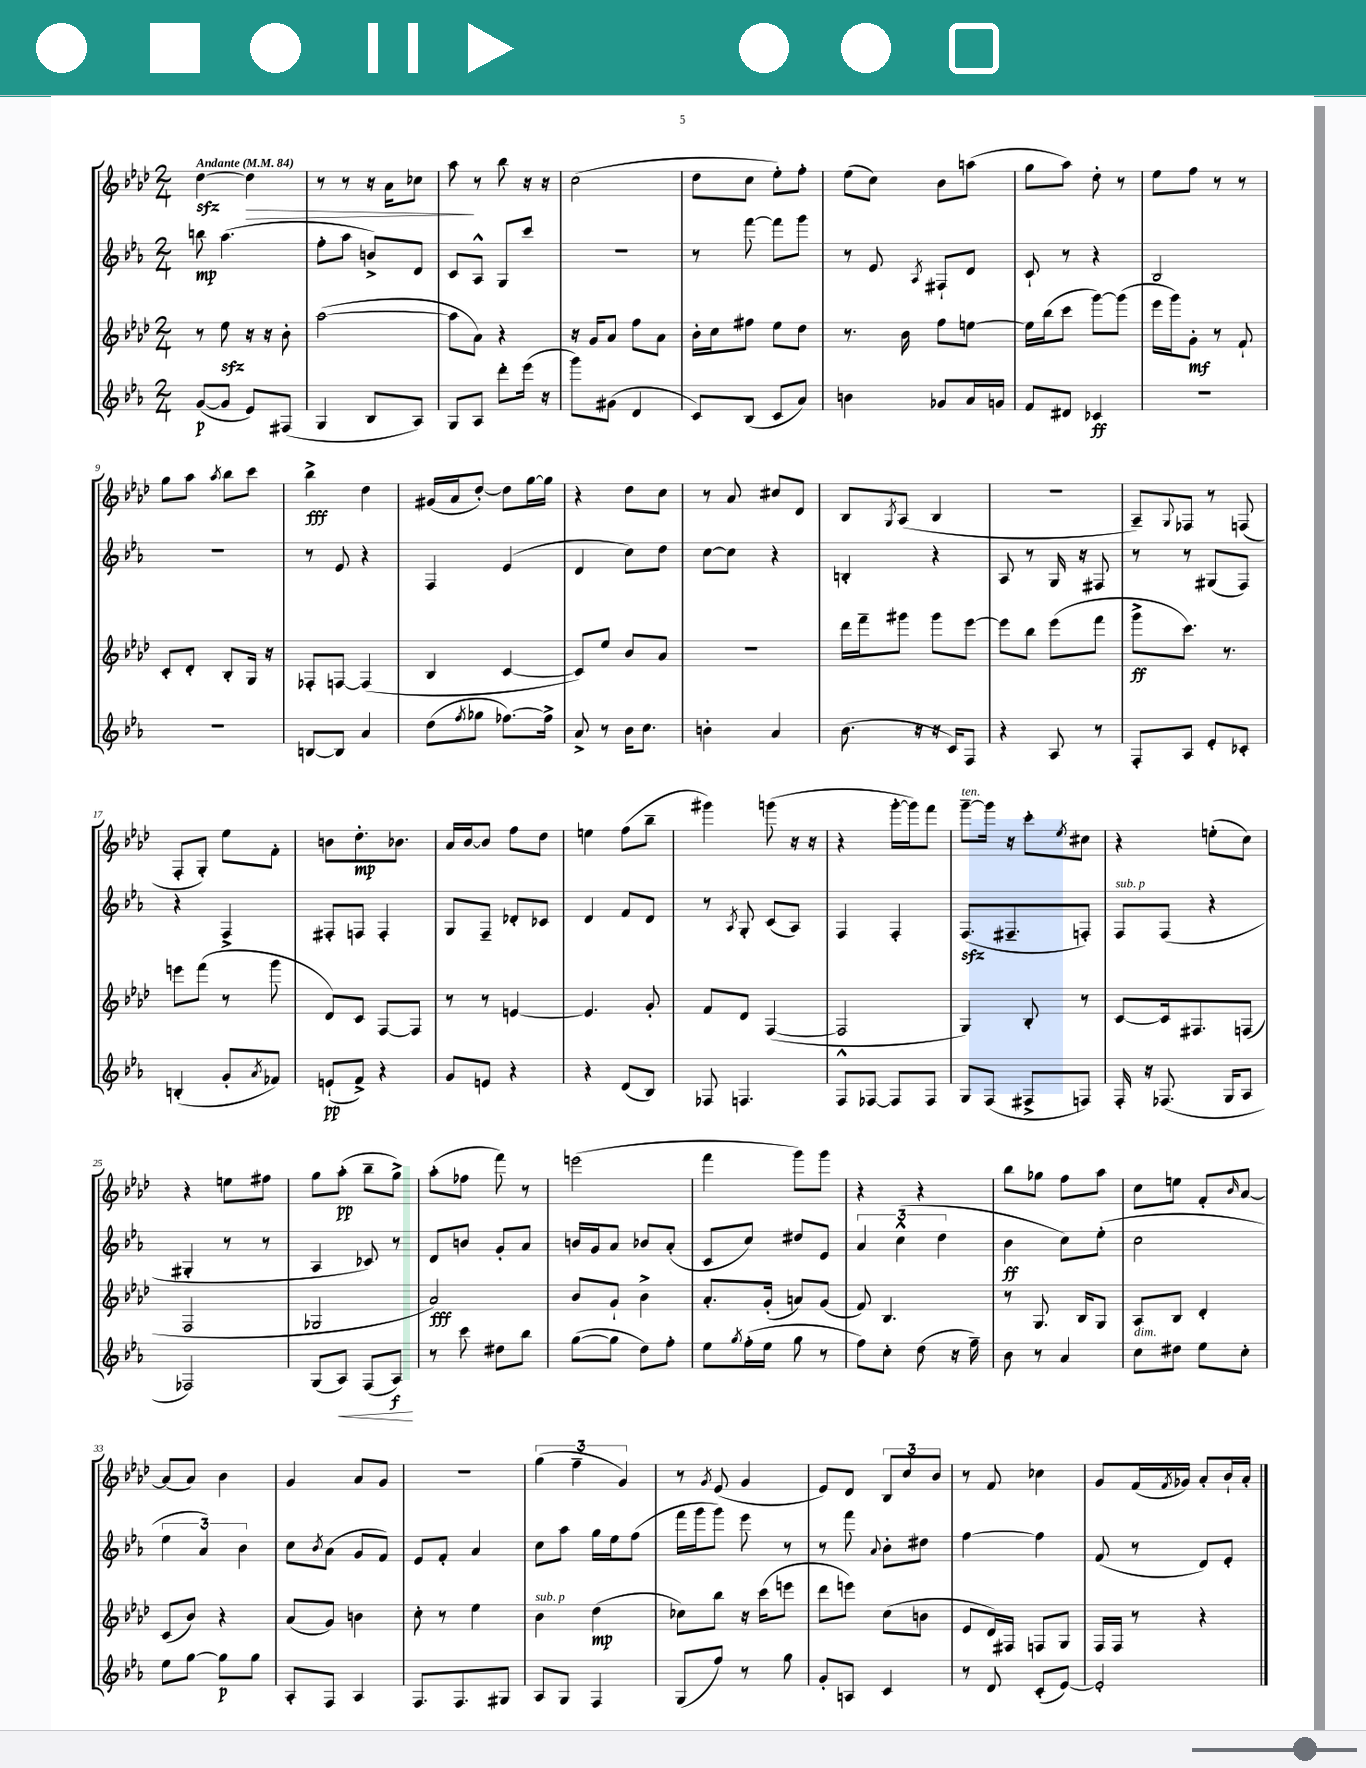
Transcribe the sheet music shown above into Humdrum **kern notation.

**kern	**dynam	**kern	**dynam	**kern	**dynam	**kern	**dynam
*part4	*part4	*part3	*part3	*part2	*part2	*part1	*part1
*staff4	*staff4	*staff3	*staff3	*staff2	*staff2	*staff1	*staff1
*clefG2	*	*clefG2	*	*clefG2	*	*clefG2	*
*k[b-e-a-]	*	*k[b-e-a-d-]	*	*k[b-e-a-]	*	*k[b-e-a-d-]	*
*M2/4	*	*M2/4	*	*M2/4	*	*M2/4	*
*MM84	*	*MM84	*	*MM84	*	*MM84	*
=1	=1	=1	=1	=1	=1	=1	=1
!	!	!	!	!	!	!LO:TX:a:B:t=Andante	!
([8g/L	p	8r	.	8bbn\	mp	[4dd-zz\	.
8g/J]	.	8ee-zz\	.	(4.aa-\	.	.	.
!	!	!	!	!	!	!	!LO:HP:b
8e-/L)	.	16r	.	.	.	4dd-\]	>
.	.	16r	.	.	.	.	.
(8F#X/J	.	8b-'\	.	.	.	.	.
=2	=2	=2	=2	=2	=2	=2	=2
4G/	.	([2aa-\	.	8ff'\L	.	8r	.
.	.	.	.	8aa-\J	.	8r	.
8B-/L	.	.	.	8bn^/L)	.	16r	.
.	.	.	.	.	.	16a-\KL	.
8A-/J)	.	.	.	8d/J	.	8cc-X\J	.
=3	=3	=3	=3	=3	=3	=3	=3
8G/L	.	8aa-\L]	.	8c/L	.	8aa-\	.
8A-/J	.	8a-\J)	.	8A-^^/J	.	8r	]
8ddd'\L	.	4r	.	8G/L	.	8bb-\	.
(16eee-\Jk	.	.	.	8ccc/J	.	16r	.
16r	.	.	.	.	.	16r	.
=4	=4	=4	=4	=4	=4	=4	=4
8ggg\L)	.	16r	.	2r	.	(2cc\	.
.	.	16g/KL	.	.	.	.	.
(8g#X\J	.	8a-/J	.	.	.	.	.
4d/	.	8ff\L	.	.	.	.	.
.	.	8a-\J	.	.	.	.	.
=5	=5	=5	=5	=5	=5	=5	=5
8c/L)	.	16b-'\LL	.	8r	.	8dd-\L	.
.	.	16cc\J	.	.	.	.	.
(8B-/J	.	8ff#X\J	.	[8fff\	.	8cc\J	.
8c/L	.	8ee-\L	.	8fff\L]	.	8ee-'\L)	.
8a-/J)	.	8dd-\J	.	8ggg\J	.	8ff'\J	.
=6	=6	=6	=6	=6	=6	=6	=6
4bn\	.	8.r	.	8r	.	(8ee-\L	.
.	.	.	.	8e-/	.	8cc\J)	.
.	.	16b-\	.	.	.	.	.
.	.	.	.	8qA-/	.	.	.
8g-X/L	.	8ff\L	.	8F#X`/L	.	8b-\L	.
16a-/L	.	[8een\J	.	8d/J	.	(8aan\J	.
16gn/JJ	.	.	.	.	.	.	.
=7	=7	=7	=7	=7	=7	=7	=7
8f/L	.	16ee\LL]	.	8c`/	.	8gg\L	.
.	.	(16bb-\J	.	.	.	.	.
8d#X/J	.	8ccc\J	.	8r	.	8aa-\J)	.
4c-X/	ff	[8ggg\L)	.	4r	.	8dd-'\	.
.	.	(8ggg\J]	.	.	.	8r	.
=8	=8	=8	=8	=8	=8	=8	=8
2r	.	16eee-\LL	.	2B-/	.	8ee-\L	.
.	.	16ggg\J)	.	.	.	.	.
.	.	8g'\J	mf	.	.	8ff\J	.
.	.	8r	.	.	.	8r	.
.	.	8f`/	.	.	.	8r	.
!!LO:LB:g=z
=9	=9	=9	=9	=9	=9	=9	=9
2r	.	8c'/L	.	2r	.	8gg\L	.
.	.	8d-'/J	.	.	.	8aa-\J	.
.	.	.	.	.	.	8qaa-/	.
.	.	8B-'/L	.	.	.	8bb-\L	.
.	.	16G/Jk	.	.	.	8ccc\J	.
.	.	16r	.	.	.	.	.
=10	=10	=10	=10	=10	=10	=10	=10
[8Bn/L	.	8F-X'/L	.	8r	.	4bb-^\	fff
8B/J]	.	[8Fn/J	.	8e-/	.	.	.
4a-/	.	(4F/]	.	4r	.	4dd-\	.
=11	=11	=11	=11	=11	=11	=11	=11
(8dd\L	.	4B-/	.	4F/	.	(16g#X/LL	.
.	.	.	.	.	.	16a-/J	.
8qff/	.	.	.	.	.	.	.
8gg-X\J	.	.	.	.	.	[8dd-'/J)	.
[8.ff-X\L)	.	[4c/	.	(4e-/	.	8dd-\L]	.
.	.	.	.	.	.	[16gg\L	.
16ff-^\Jk]	.	.	.	.	.	16gg\JJ]	.
=12	=12	=12	=12	=12	=12	=12	=12
8a-^/	.	8c/L])	.	4d/	.	4r	.
8r	.	8ee-/J	.	.	.	.	.
16b-\KL	.	8b-/L	.	8cc\L)	.	8dd-\L	.
8.cc\J	.	.	.	.	.	.	.
.	.	8a-/J	.	8dd\J	.	8cc\J	.
=13	=13	=13	=13	=13	=13	=13	=13
4bn'\	.	2r	.	[8cc\L	.	8r	.
.	.	.	.	8cc\J]	.	8a-/	.
4a-/	.	.	.	4r	.	8cc#X/L	.
.	.	.	.	.	.	8d-/J	.
=14	=14	=14	=14	=14	=14	=14	=14
(8.b-\	.	16ddd-\LL	.	4Bn'/	.	8B-/L	.
.	.	16fff~\J	.	.	.	.	.
.	.	.	.	.	.	8qG/	.
.	.	8ggg#X\J	.	.	.	(8A-/J	.
16r	.	.	.	.	.	.	.
16r	.	8ggg#\L	.	4r	.	4B-/	.
16c/KL)	.	.	.	.	.	.	.
8F/J	.	[8eee-\J	.	.	.	.	.
=15	=15	=15	=15	=15	=15	=15	=15
4r	.	8eee-\L]	.	8A-/	.	2r	.
.	.	8bb-\J	.	8r	.	.	.
8A-/	.	(8eee-\L	.	16G/	.	.	.
.	.	.	.	16r	.	.	.
8r	.	8fff\J	.	8F#X/	.	.	.
=16	=16	=16	=16	=16	=16	=16	=16
8F'/L	.	8ggg^\L	ff	8r	.	8A-~/L)	.
.	.	.	.	.	.	8qqG/	.
8A-/J	.	8.ccc\J)	.	8r	.	8F-X/J	.
8e-'/L	.	.	.	(8G#X/L	.	8r	.
.	.	8.r	.	.	.	.	.
8c-X'/J	.	.	.	8F/J)	.	(8Fn/	.
!!LO:LB:g=z
=17	=17	=17	=17	=17	=17	=17	=17
(4Bn'/	.	8eeen\L	.	4r	.	8F'/L	.
.	.	(8fff\J	.	.	.	8G'/J)	.
8g'/L	.	8r	.	4F^/	.	8ee-\L	.
8qa-/	.	.	.	.	.	.	.
8f-X/J)	.	8ggg\	.	.	.	8f'\J	.
=18	=18	=18	=18	=18	=18	=18	=18
(8en`/L	pp	8d-/L)	.	8F#X'/L	.	8bn\L	.
8f^/J)	.	8c/J	.	8Fn/J	.	8.dd-'\	mp
4r	.	[8F/L	.	4F'/	.	.	.
.	.	.	.	.	.	8.b-X\J	.
.	.	8F/J]	.	.	.	.	.
=19	=19	=19	=19	=19	=19	=19	=19
8g/L	.	8r	.	8G/L	.	16a-/LL	.
.	.	.	.	.	.	[16b-/J	.
8en/J	.	8r	.	8F~/J	.	8b-/J]	.
4r	.	[4en/	.	8d-X'/L	.	8ff\L	.
.	.	.	.	8c-X/J	.	8dd-\J	.
=20	=20	=20	=20	=20	=20	=20	=20
4r	.	4.e/]	.	4d/	.	4een\	.
(8d/L	.	.	.	8f/L	.	(8ff\L	.
8B-/J)	.	8g'/	.	8d/J	.	8bb-~\J	.
=21	=21	=21	=21	=21	=21	=21	=21
8F-X/	.	8f/L	.	8r	.	4ggg#X\)	.
.	.	.	.	8qA-/	.	.	.
4.Fn/	.	8d-/J	.	8G'/	.	.	.
.	.	([4F/	.	(8c/L	.	(8gggn\	.
.	.	.	.	8A-/J)	.	16r	.
.	.	.	.	.	.	16r	.
=22	=22	=22	=22	=22	=22	=22	=22
8F^^/L	.	2F/]	.	4F/	.	4r	.
[8F-X/J	.	.	.	.	.	.	.
8F-/L]	.	.	.	4F'/	.	[16ggg'\LL	.
.	.	.	.	.	.	16ggg\J])	.
8F-/J	.	.	.	.	.	8fff\J	.
=23	=23	=23	=23	=23	=23	=23	=23
!	!	!	!	!	!	!LO:TX:a:i:t=ten.	!
8G/L	.	4G/)	.	(8.Fzz/L	.	[8ggg~\L	.
(8F/J	.	.	.	.	.	16ggg\Jk]	.
.	.	.	.	8.F#X~/	.	16r	.
8F#X^/L	.	8B-'/	.	.	.	8ccc'\L	.
.	.	.	.	.	.	8qee-/	.
8Fn/J)	.	8r	.	8Fn'/J)	.	8cc#X\J	.
=24	=24	=24	=24	=24	=24	=24	=24
!	!	!	!	!LO:TX:a:i:t=sub. p	!	!	!
16F'/	.	[8c/L	.	8F/L	.	4r	.
16r	.	.	.	.	.	.	.
(8.F-X/	.	16c/k]	.	(8F/J	.	.	.
.	.	8.F#X/	.	.	.	.	.
.	.	.	.	4r	.	(8een'\L	.
16G/KL	.	.	.	.	.	.	.
8A-/J	.	(8Fn/J	.	.	.	8cc\J)	.
!!LO:LB:g=z
=25	=25	=25	=25	=25	=25	=25	=25
2F-X/)	.	2F/	.	4G#X'/	.	4r	.
.	.	.	.	8r	.	8een\L	.
.	.	.	.	8r	.	8ff#X\J	.
=26	=26	=26	=26	=26	=26	=26	=26
(8G/L	.	2G-X/	.	4A-/	.	8gg\L	.
!	!LO:HP:b	!	!	!	!	!	!
8A-/J)	<	.	.	.	.	(8aa-'\J	pp
(8F/L	.	.	.	8c-X/)	.	8bb-~\L	.
8A-/J)	f	.	.	8r	.	8gg^\J)	.
.	[	.	.	.	.	.	.
=27	=27	=27	=27	=27	=27	=27	=27
8r	.	2a-/)	fff	8d/L	.	(8aa-'\L	.
8ccc\	.	.	.	8bn/J	.	8ff-X\J	.
8dd#X\L	.	.	.	8g'/L	.	8fff\)	.
8bb-\J	.	.	.	8a-/J	.	8r	.
=28	=28	=28	=28	=28	=28	=28	=28
([8gg\L	.	8b-/L	.	16bn/LL	.	(2eeen\	.
.	.	.	.	16g/J	.	.	.
8gg\J]	.	8g`/J	.	8a-/J	.	.	.
8dd\L)	.	4b-^\	.	8b-X/L	.	.	.
8ff'\J	.	.	.	(8a-'/J	.	.	.
=29	=29	=29	=29	=29	=29	=29	=29
8ee-\L	.	8.a-'/L	.	8c/L	.	4fff\	.
8qgg/	.	.	.	.	.	.	.
(16ff'\L	.	.	.	8cc/J)	.	.	.
16ee-\JJ	.	(16g'/Jk	.	.	.	.	.
8gg\	.	8an/L)	.	8dd#X/L	.	8ggg\L)	.
8r	.	(8g/J	.	8e-/J	.	8ggg\J	.
=30	=30	=30	=30	=30	=30	=30	=30
8ff\L)	.	8f/)	.	6a-/	.	4r	.
8cc'\J	.	4.B-/	.	.	.	.	.
.	.	.	.	(6cc^^\	.	.	.
(8dd\	.	.	.	.	.	4r	.
.	.	.	.	6dd\	.	.	.
16r	.	.	.	.	.	.	.
16ff~\)	.	.	.	.	.	.	.
=31	=31	=31	=31	=31	=31	=31	=31
8b-\	.	8r	.	4b-\	ff	8bb-\L	.
8r	.	8.G/	.	.	.	8gg-X\J	.
4a-/	.	.	.	8cc\L)	.	8ff\L	.
.	.	16B-/KL	.	.	.	.	.
.	.	8G/J	.	(8ee-'\J	.	8aa-\J	.
=32	=32	=32	=32	=32	=32	=32	=32
!LO:TX:a:i:t=dim.	!	!	!	!	!	!	!
8cc\L	.	8A-/L	.	2cc\	.	8cc\L	.
8dd#X\J	.	8B-/J	.	.	.	8een\J	.
8ee-\L	.	4d-'/	.	.	.	8f'/L	.
.	.	.	.	.	.	16qqb-/	.
8cc'\J	.	.	.	.	.	[8a-/J	.
!!LO:LB:g=z
=33	=33	=33	=33	=33	=33	=33	=33
8ee-\L	.	(8c/L	.	6ee-\	.	(8a-/L]	.
[8gg\J	.	8b-/J)	.	.	.	8a-/J)	.
.	.	.	.	6a-/)	.	.	.
8gg\L]	p	4r	.	.	.	4b-\	.
.	.	.	.	6b-\	.	.	.
8gg\J	.	.	.	.	.	.	.
=34	=34	=34	=34	=34	=34	=34	=34
8A-'/L	.	(8a-/L	.	8cc\L	.	4g/	.
.	.	.	.	8qb-/	.	.	.
8F/J	.	8g/J)	.	(8a-\J	.	.	.
4A-/	.	4bn\	.	8g/L	.	8a-/L	.
.	.	.	.	8f/J)	.	8g/J	.
=35	=35	=35	=35	=35	=35	=35	=35
8.F/L	.	8cc'\	.	8e-/L	.	2r	.
.	.	8r	.	8f'/J	.	.	.
8.F/	.	.	.	.	.	.	.
.	.	4ee-\	.	4a-/	.	.	.
8G#X/J	.	.	.	.	.	.	.
=36	=36	=36	=36	=36	=36	=36	=36
!	!	!LO:TX:a:i:t=sub. p	!	!	!	!	!
8A-/L	.	4b-\	.	8cc\L	.	(6gg\	.
8G/J	.	.	.	8aa-\J	.	.	.
.	.	.	.	.	.	6ff~\	.
4F/	.	(4dd-\	mp	16gg\LL	.	.	.
.	.	.	.	16ee-\J	.	.	.
.	.	.	.	.	.	6g/)	.
.	.	.	.	(8ff\J	.	.	.
=37	=37	=37	=37	=37	=37	=37	=37
(8G/L	.	8cc-X\L)	.	16fff\LL	.	8r	.
.	.	.	.	16ggg\J	.	.	.
.	.	.	.	.	.	8qg/	.
8ff/J)	.	8bb-\J	.	8ggg\J)	.	(8e-/	.
8r	.	16r	.	8eee-\	.	4g/	.
.	.	(16ccc\KL	.	.	.	.	.
8gg\	.	8eeen\J	.	8r	.	.	.
=38	=38	=38	=38	=38	=38	=38	=38
8g'/L	.	8ddd-\L	.	8r	.	8e-/L)	.
8An/J	.	8eeen\J)	.	8fff\	.	8d-/J	.
.	.	.	.	8qqa-/	.	.	.
4c/	.	(8cc\L	.	8b-'\L	.	12B-/L	.
.	.	.	.	.	.	12cc/	.
.	.	8bn\J	.	8dd#X\J	.	.	.
.	.	.	.	.	.	12b-/J	.
=39	=39	=39	=39	=39	=39	=39	=39
8r	.	8e-/L	.	[4ff\	.	8r	.
8d/	.	16d-/L)	.	.	.	8f/	.
.	.	16F#X/JJ	.	.	.	.	.
(8c'/L	.	8Fn/L	.	4ff\]	.	4cc-X\	.
[8e-/J)	.	8G/J	.	.	.	.	.
=40	=40	=40	=40	=40	=40	=40	=40
2e-'/]	.	16F/LL	.	(8f/	.	8g/L	.
.	.	16F/JJ	.	.	.	.	.
.	.	8r	.	8r	.	(16f/L	.
.	.	.	.	.	.	8qf/	.
.	.	.	.	.	.	16g-X/JJ)	.
.	.	4r	.	8d/L)	.	8a-'/L	.
.	.	.	.	8e-'/J	.	16b-`/L	.
.	.	.	.	.	.	16a-'/JJ	.
==	==	==	==	==	==	==	==
*-	*-	*-	*-	*-	*-	*-	*-
